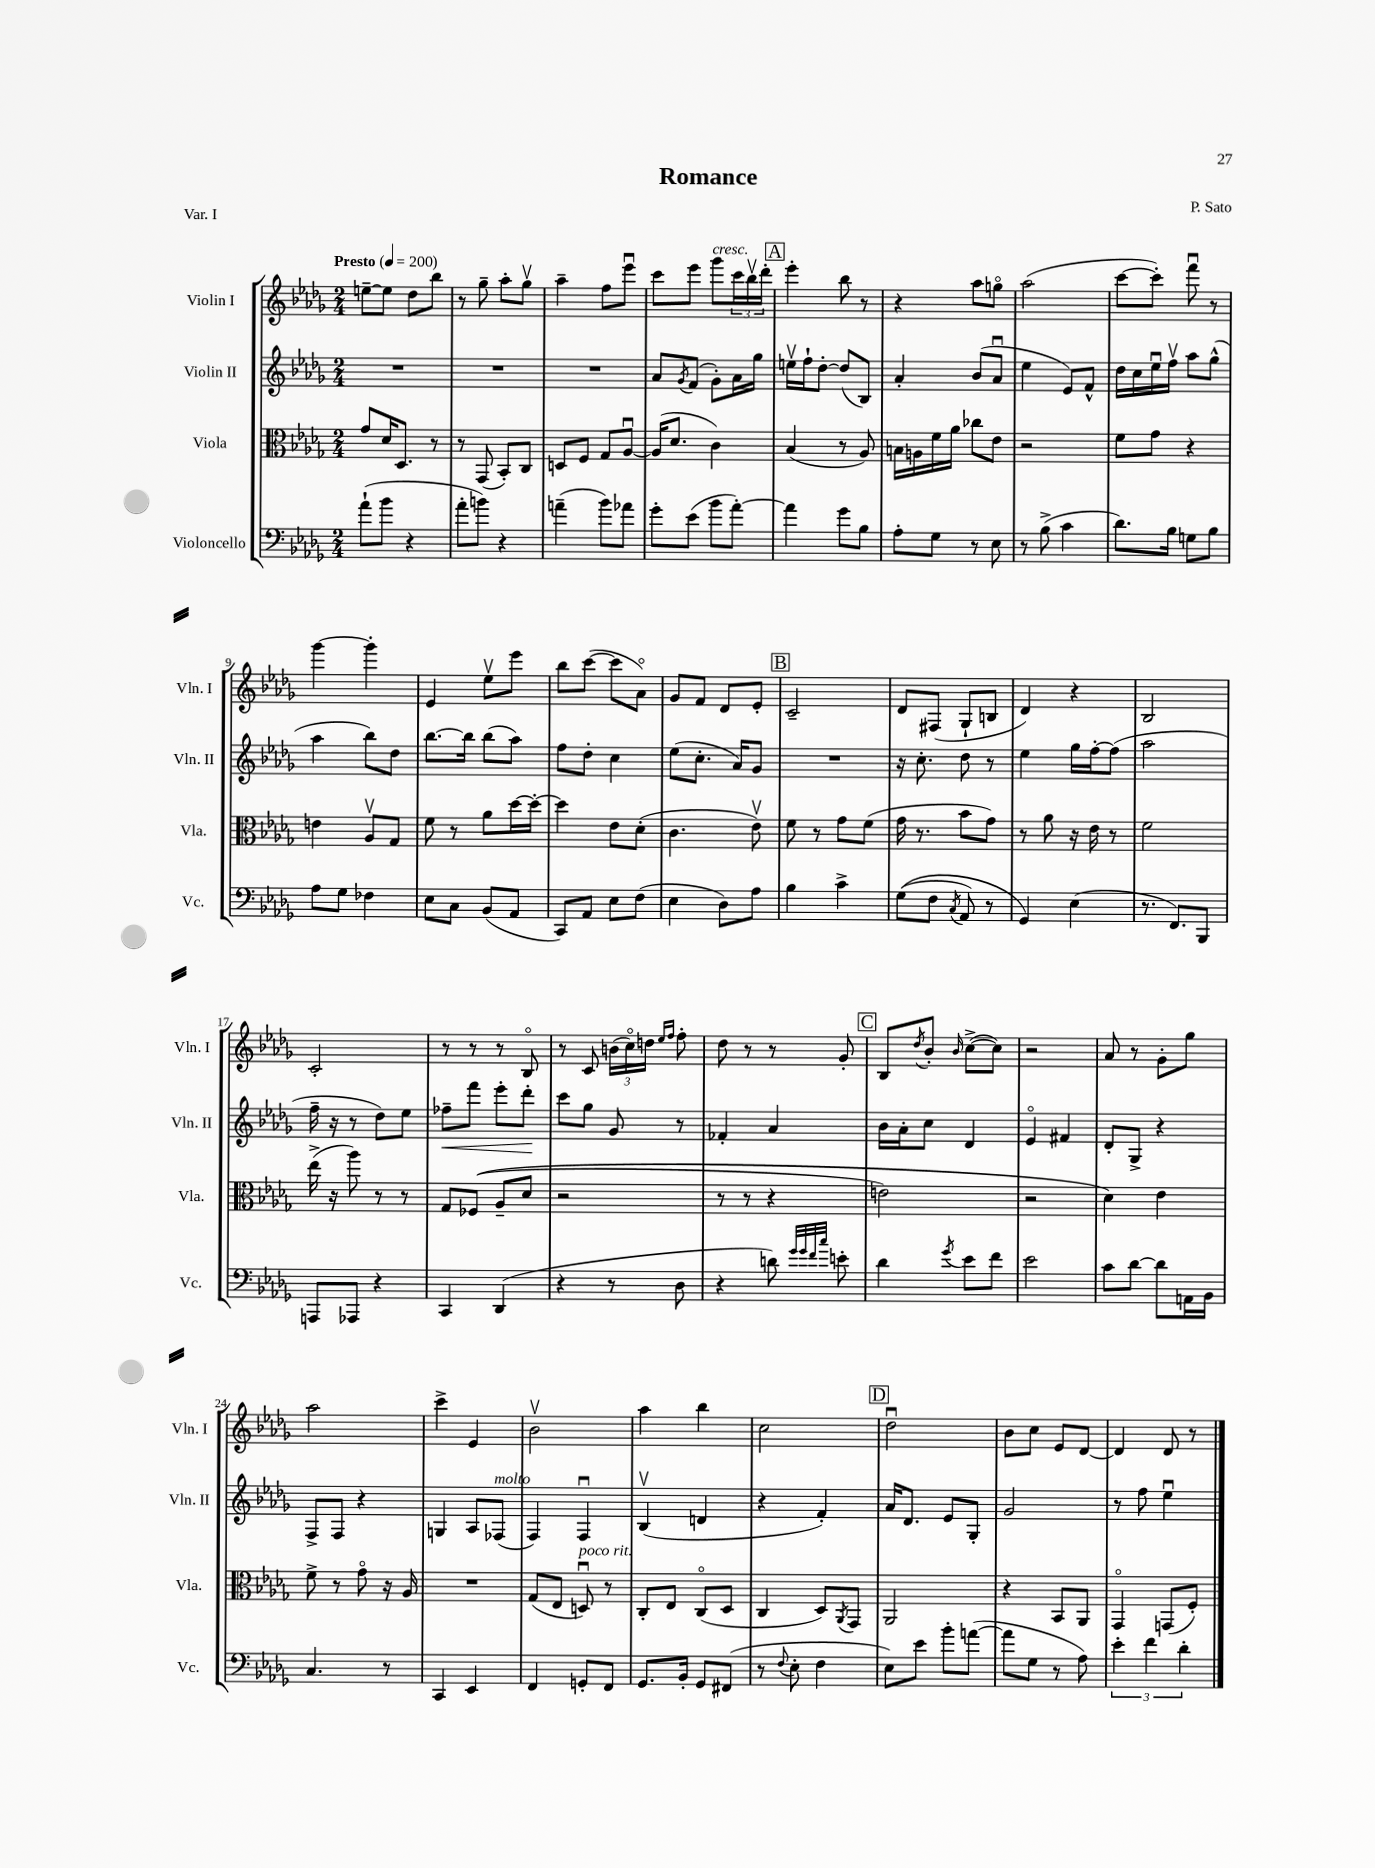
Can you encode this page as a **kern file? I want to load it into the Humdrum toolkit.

**kern	**kern	**kern	**kern
*staff4	*staff3	*staff2	*staff1
*clefF4	*clefC3	*clefG2	*clefG2
*k[b-e-a-d-g-]	*k[b-e-a-d-g-]	*k[b-e-a-d-g-]	*k[b-e-a-d-g-]
*M2/4	*M2/4	*M2/4	*M2/4
*MM200	*MM200	*MM200	*MM200
(8a-`\L	8g-/L	2r	[8ee~\L
8b-\J	16d-/K	.	8ee\]J
.	8.D-/J	.	.
4r	.	.	8dd-\L
.	8r	.	8bb-\J
=	=	=	=
8a-'\L	8r	2r	8r
8b\J)	(8GG-/	.	8gg-~\
4r	8BB-'/L)	.	8aa-'\L
.	8C/J	.	8gg-v\J
=	=	=	=
(4a~\	8D/L	2r	4aa-~\
.	8F/J	.	.
8b-\L)	8G-/L	.	8ff\L
8a-\J	[8A-u/J	.	8eee-u\J
=	=	=	=
8g-'\L	(16A-/]LK	8a-/L	8ccc\L
.	8.d-/J	.	.
.	.	8qg-/	.
(8e-\J	.	(8f/J	8eee-\J
8b-\L	4c\)	8g-'\L)	8ggg-\L
[8a-'\J)	.	16a-\L	24ccc\L
.	.	.	24bb-v\
.	.	16gg-\JJ	.
.	.	.	24ddd-'\JJ
=	=	=	=
4a-\]	(4B-/	16eev\LL	4eee-'\
.	.	16ff`\J	.
.	.	[8dd-'\J	.
8g-\L	8r	(8dd-/]L	8bb-\
8B-\J	8A-/)	8B-/J)	8r
=	=	=	=
8A-'\L	16B\LL	4a-'/	4r
.	16A\	.	.
8G-\J	16f\	.	.
.	16a-\JJ	.	.
8r	8cc-\L	(8b-/L	8aa-\L
8E-\	8e-\J	8a-u/J	8ggo\J
=	=	=	=
8r	2r	4ee-\	(2aa-\
(8B-^\	.	.	.
4c\	.	8e-/L)	.
.	.	8f^^/J	.
=	=	=	=
8.d-\L)	8f\L	16dd-\LL	[8ccc\L
.	.	16cc\	.
.	8g-\J	16ee-u\	8ccc'\]J)
16B-\Jk	.	16ffv\JJ	.
8G\L	4r	8aa-\L	8fffu\
8B-\J	.	(8gg-^^\J	8r
=	=	=	=
8A-\L	4e\	4aa-\	[4ggg-\
8G-\J	.	.	.
4F-\	8A-v/L	8bb-\L)	4ggg-'\]
.	8G-/J	8dd-\J	.
=	=	=	=
8E-\L	8f\	[8.bb-\L	4e-/
8C\J	8r	.	.
.	.	16bb-\]Jk	.
(8BB-/L	8a-\L	(8bb-\L	8ee-v\L
8AA-/J	[16dd-\L	8aa-\J)	8eee-\J
.	16dd-'\_JJ	.	.
=	=	=	=
8CC/L)	4dd-\]	8ff\L	8bb-\L
8AA-/J	.	8dd-'\J	([8ccc\J
8E-\L	8e-\L	4cc\	8ccc\]L
(8F\J	(8d-'\J	.	8a-o\J)
=	=	=	=
4E-\	4.c\	(8ee-\L	8g-/L
.	.	8.cc'\J	8f/J
8D-\L)	.	.	8d-/L
.	.	16a-/LK)	.
8A-\J	8e-v\)	8g-/J	8e-'/J
=	=	=	=
4B-\	8f\	2r	2c~/
.	8r	.	.
4c^\	8g-\L	.	.
.	(8f\J	.	.
=	=	=	=
&((8G-\L	16g-\	16r	8d-/L
.	8.r	8.cc'\	.
8F\J	.	.	(8F#/J
8qC/	.	.	.
8AA-/)	8b-\L	8dd-\	8G-`/L
8r	8g-\J)	8r	8B/J
=	=	=	=
4GG-/&)	8r	4ee-\	4d-/)
.	8a-\	.	.
(4E-\	16r	16gg-\LL	4r
.	16e-\	[16ff'\J	.
.	8r	(8ff\]J	.
=	=	=	=
8.r	2f\	2aa-\	2B-/
8.FF/L)	.	.	.
8BBB-/J	.	.	.
=	=	=	=
8AAA/L	(16ee-^\	16ff~\	2c'/
.	16r	16r	.
8AAA-/J	8aa-\)	8r	.
4r	8r	8dd-\L)	.
.	8r	8ee-\J	.
=	=	=	=
4CC/	8G-/L	8ff-~\L	8r
.	&((8F-/J	8fff\J	8r
(4DD-/	8A-~/L	8eee-'\L	8r
.	8d-/J	8ddd-'\J	8B-o/
=	=	=	=
4r	2r	8ccc\L	8r
.	.	8gg-\J	8c/
8r	.	8g-/	(24b\LL
.	.	.	24cco\)
.	.	.	24dd\JJ
.	.	.	16qqee-/LL
.	.	.	16qqff/JJ
8D-\	.	8r	8ff'\
=	=	=	=
4r	8r	4f-'/	8dd-\
.	8r	.	8r
8d\)	4r	4a-/	8r
32qqg-/LLL	.	.	.
32qqg-/	.	.	.
32qqf/	.	.	.
32qqcc/JJJ	.	.	.
8e'\	.	.	8g-'/
=	=	=	=
4d-\	2e\)	16b-\LL	8B-/L
.	.	16a-'\J	.
.	.	.	8qdd-/
.	.	8cc\J	8b-'/J
8qg-/	.	.	16qqb-/
8e-\L	.	4d-/	([8cc^\L
8f\J	.	.	8cc\]J)
=	=	=	=
2e-\	2r	4e-o/	2r
.	.	4f#/	.
=	=	=	=
8c\L	4d-\&)	8d-'/L	8a-/
[8d-\J	.	8G-^/J	8r
8d-\]L	4e-\	4r	8g-'\L
16AA\L	.	.	8gg-\J
16BB-\JJ	.	.	.
=	=	=	=
4.C/	8f^\	8F^/L	2aa-\
.	8r	8F/J	.
.	8g-o\	4r	.
8r	16r	.	.
.	16A-/	.	.
=	=	=	=
4CC/	2r	4G/	4ccc^\
4EE-/	.	8A-/L	4e-/
.	.	(8F-/J	.
=	=	=	=
4FF/	(8G-/L	4F/)	2b-v\
.	8E-/J	.	.
8GG'/L	8Du/)	4Fu/	.
8FF/J	8r	.	.
=	=	=	=
8.GG-/L	8C'/L	(4B-v/	4aa-\
.	8E-/J	.	.
16BB-'/Jk	.	.	.
8GG-/L	(8Co/L	4d/	4bb-\
(8FF#/J	8D-/J	.	.
=	=	=	=
8r	4C/	4r	2cc\
8qqF/	.	.	.
8E-'\	.	.	.
4F\	8D-/L)	4f'/)	.
.	8qAA-/	.	.
.	8GG-/J	.	.
=	=	=	=
8E-\L)	2AA-/	16a-/LK	2dd-u\
.	.	8.d-/J	.
8e-\J	.	.	.
8b-'\L	.	8e-/L	.
([8a\J	.	8G-'/J	.
=	=	=	=
8a\]L	4r	2g-/	8b-\L
8G-\J	.	.	8cc\J
8r	8BB-/L	.	8e-/L
8A-\)	8AA-/J	.	[8d-/J
=	=	=	=
6e-'\	4GG-o/	8r	4d-/]
.	.	8ff\	.
6f\	.	.	.
.	(8GG/L	4ee-u\	8d-/
6d-'\	.	.	.
.	8F'/J)	.	8r
==	==	==	==
*-	*-	*-	*-
